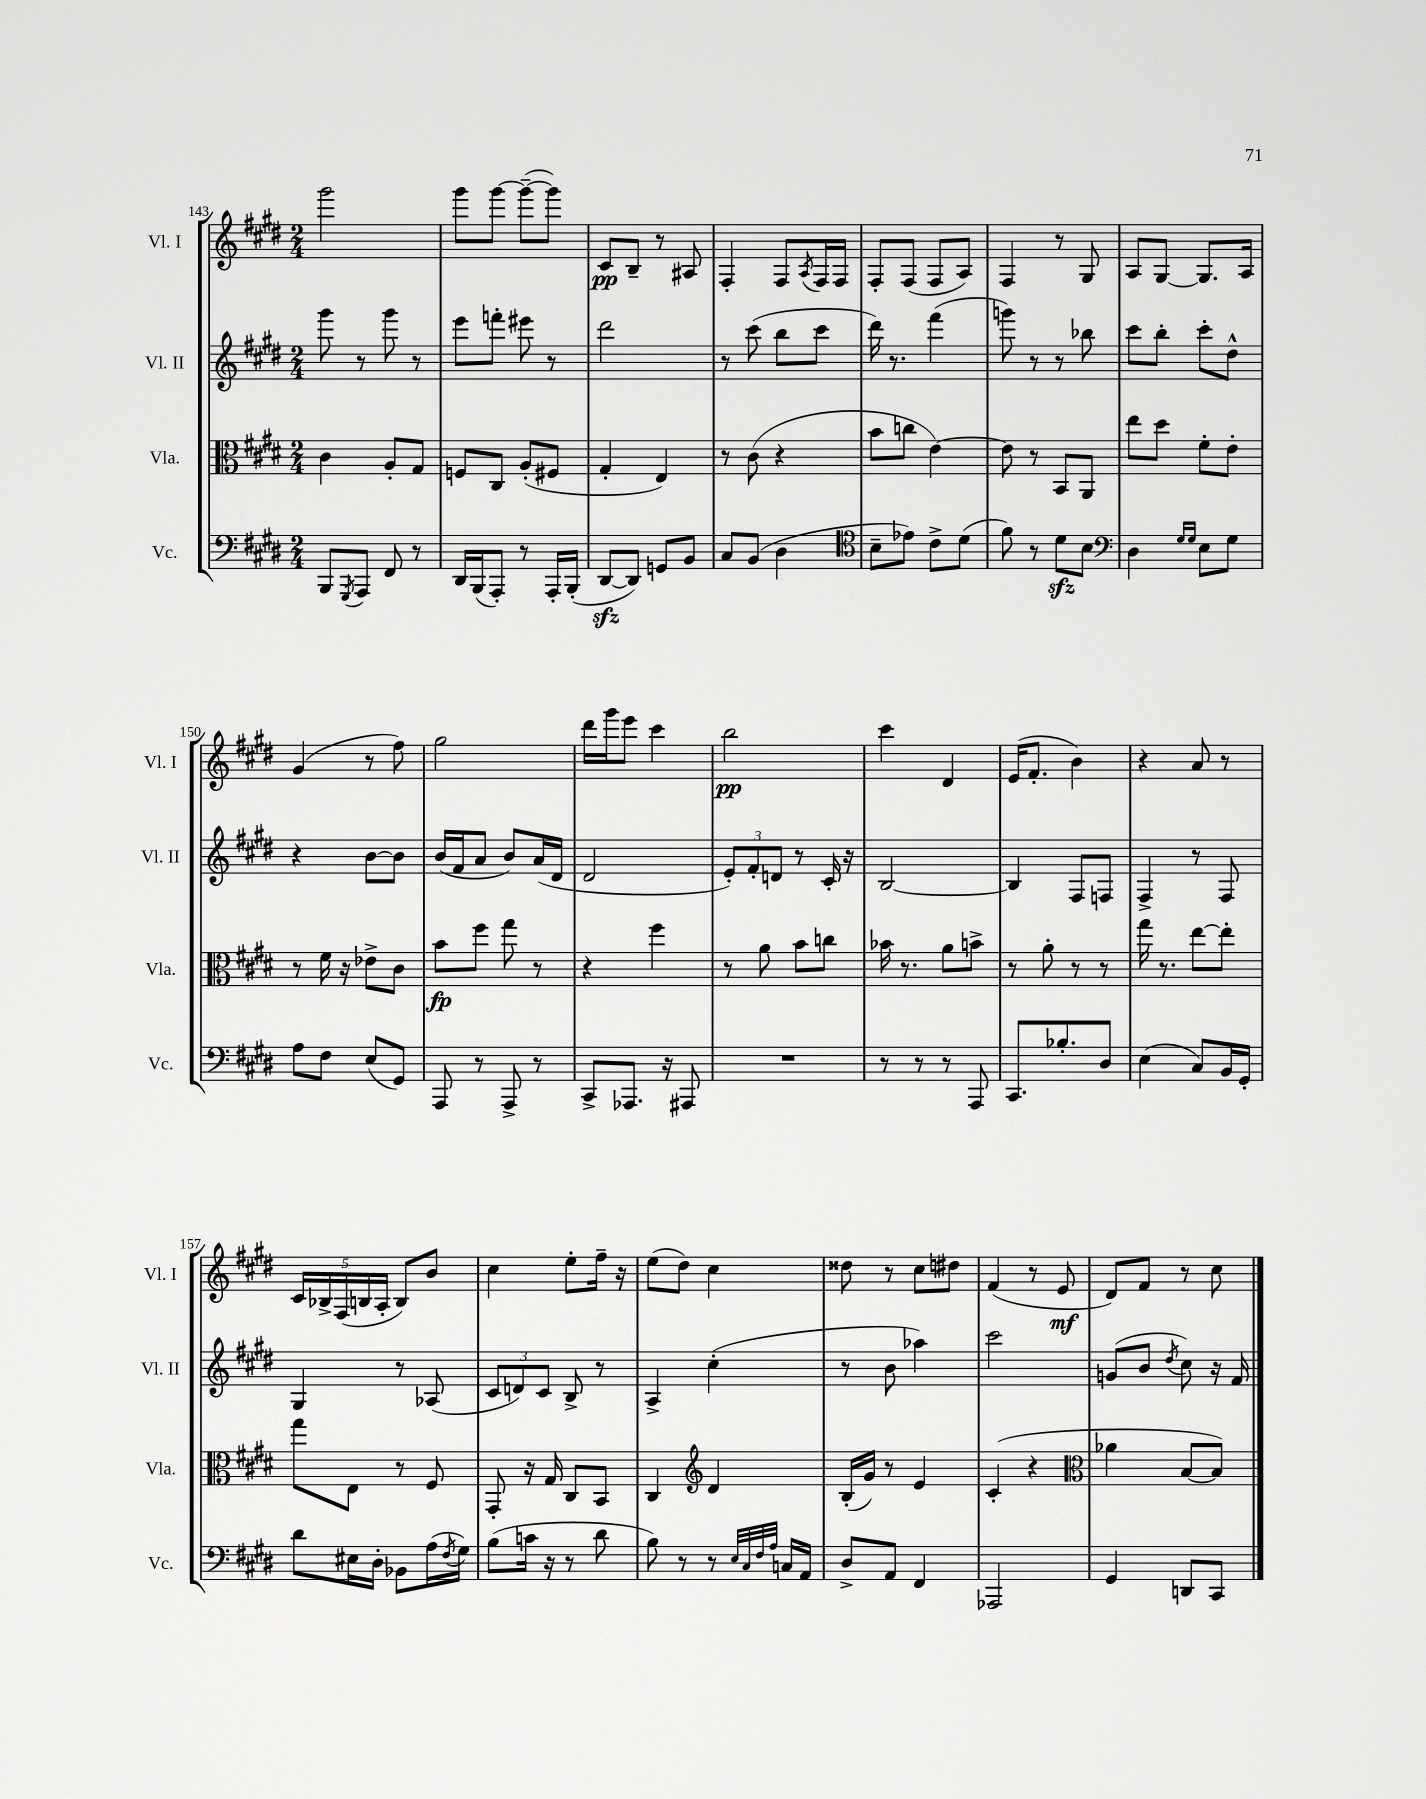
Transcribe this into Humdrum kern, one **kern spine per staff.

**kern	**kern	**kern	**kern
*staff4	*staff3	*staff2	*staff1
*clefF4	*clefC3	*clefG2	*clefG2
*k[f#c#g#d#]	*k[f#c#g#d#]	*k[f#c#g#d#]	*k[f#c#g#d#]
*M2/4	*M2/4	*M2/4	*M2/4
8BBB	4c#	8ggg#	2ggg#
8qGGG#	.	.	.
8AAA	.	8r	.
8FF#	8A'	8ggg#	.
8r	8G#	8r	.
=	=	=	=
16DD#	8F	8eee	8ggg#
(16BBB	.	.	.
8AAA')	8C#	8fff'	[8ggg#
8r	(8A'	8eee#	(8ggg#~_
16AAA'	8F#	8r	8ggg#])
(16BBB'	.	.	.
=	=	=	=
[8DD#	4G#'	2ddd#	8c#
8DD#])	.	.	8B~
8GG	4E)	.	8r
8BB	.	.	8A#
=	=	=	=
8C#	8r	8r	4F#'
(8BB	(8c#	(8ccc#	.
4D#	4r	8bb	8F#
.	.	.	8qA
.	.	8ccc#	16F#
.	.	.	16F#
=	=	=	=
*clefC4	*	*	*
8B~	8b	16ddd#)	8F#'
.	.	8.r	.
8e-)	8cc	.	(8F#
8c#^	[4e)	(4fff#	8F#
(8d#	.	.	8A)
=	=	=	=
8f#)	8e]	8ggg)	4F#
8r	8r	8r	.
8d#	8BB	8r	8r
8B	8AA	8bb-	8G#
=	=	=	=
*clefF4	*	*	*
4D#	8ee	8ccc#	8A
.	8dd#	8bb'	[8G#
16qqG#	.	.	.
16qqG#	.	.	.
8E	8f#'	8ccc#'	8.G#]
8G#	8e'	8dd#^^	.
.	.	.	16A
=	=	=	=
8A	8r	4r	(4g#
8F#	16f#	.	.
.	16r	.	.
(8E	8e-^	[8b	8r
8GG#)	8c#	8b]	8ff#)
=	=	=	=
8AAA	8b	(16b	2gg#
.	.	16f#	.
8r	8ff#	8a	.
8AAA^	8gg#	8b)	.
8r	8r	(16a	.
.	.	16d#	.
=	=	=	=
8CC#^	4r	2d#	16ddd#
.	.	.	16ggg#
8.AAA-	.	.	8eee
.	4ff#	.	4ccc#
16r	.	.	.
8AAA#	.	.	.
=	=	=	=
2r	8r	12e')	2bb
.	.	12f#'	.
.	8a	.	.
.	.	12d	.
.	8b	8r	.
.	8cc	16c#'	.
.	.	16r	.
=	=	=	=
8r	16b-	[2B	4ccc#
.	8.r	.	.
8r	.	.	.
8r	8a	.	4d#
8AAA	8b^	.	.
=	=	=	=
8.CC#	8r	4B]	(16e
.	.	.	8.f#'
.	8a'	.	.
8.B-'	.	.	.
.	8r	8F#	4b)
8D#	8r	8F	.
=	=	=	=
(4E	16gg#	4F#^	4r
.	8.r	.	.
8C#)	[8ee	8r	8a
16BB	8ee']	8F#	8r
16GG#'	.	.	.
=	=	=	=
8d#	8gg#	4G#	20c#
.	.	.	20B-^
.	.	.	(20F#
16E#	8E	.	.
.	.	.	20B
16D#'	.	.	.
.	.	.	20A'
8BB-	8r	8r	8B)
(16A	8F#	(8A-	8b
8qF#	.	.	.
16G#)	.	.	.
=	=	=	=
(8B	8GG#'	12c#	4cc#
.	.	12d)	.
16c	16r	.	.
.	.	12c#	.
16r	16G#	.	.
8r	8C#	8B^	8ee'
8d#	8BB	8r	16ff#~
.	.	.	16r
=	=	=	=
8B)	4C#	4A^	(8ee
8r	.	.	8dd#)
*	*clefG2	*	*
8r	4d#	(4cc#'	4cc#
32qqE	.	.	.
32qqC#	.	.	.
32qqF#	.	.	.
32qqA	.	.	.
16C	.	.	.
16AA	.	.	.
=	=	=	=
8D#^	(16B'	8r	8dd##
.	16g#)	.	.
8AA	8r	8b	8r
4FF#	4e	4aa-)	8cc#
.	.	.	8dd#
=	=	=	=
2AAA-	(4c#'	2ccc#	(4f#
.	4r	.	8r
.	.	.	8e
=	=	=	=
*	*clefC3	*	*
4GG#	4a-	(8g	8d#)
.	.	8b	8f#
.	.	8qdd#	.
8DD	[8B	8cc#)	8r
8CC#	8B])	16r	8cc#
.	.	16f#	.
==	==	==	==
*-	*-	*-	*-
